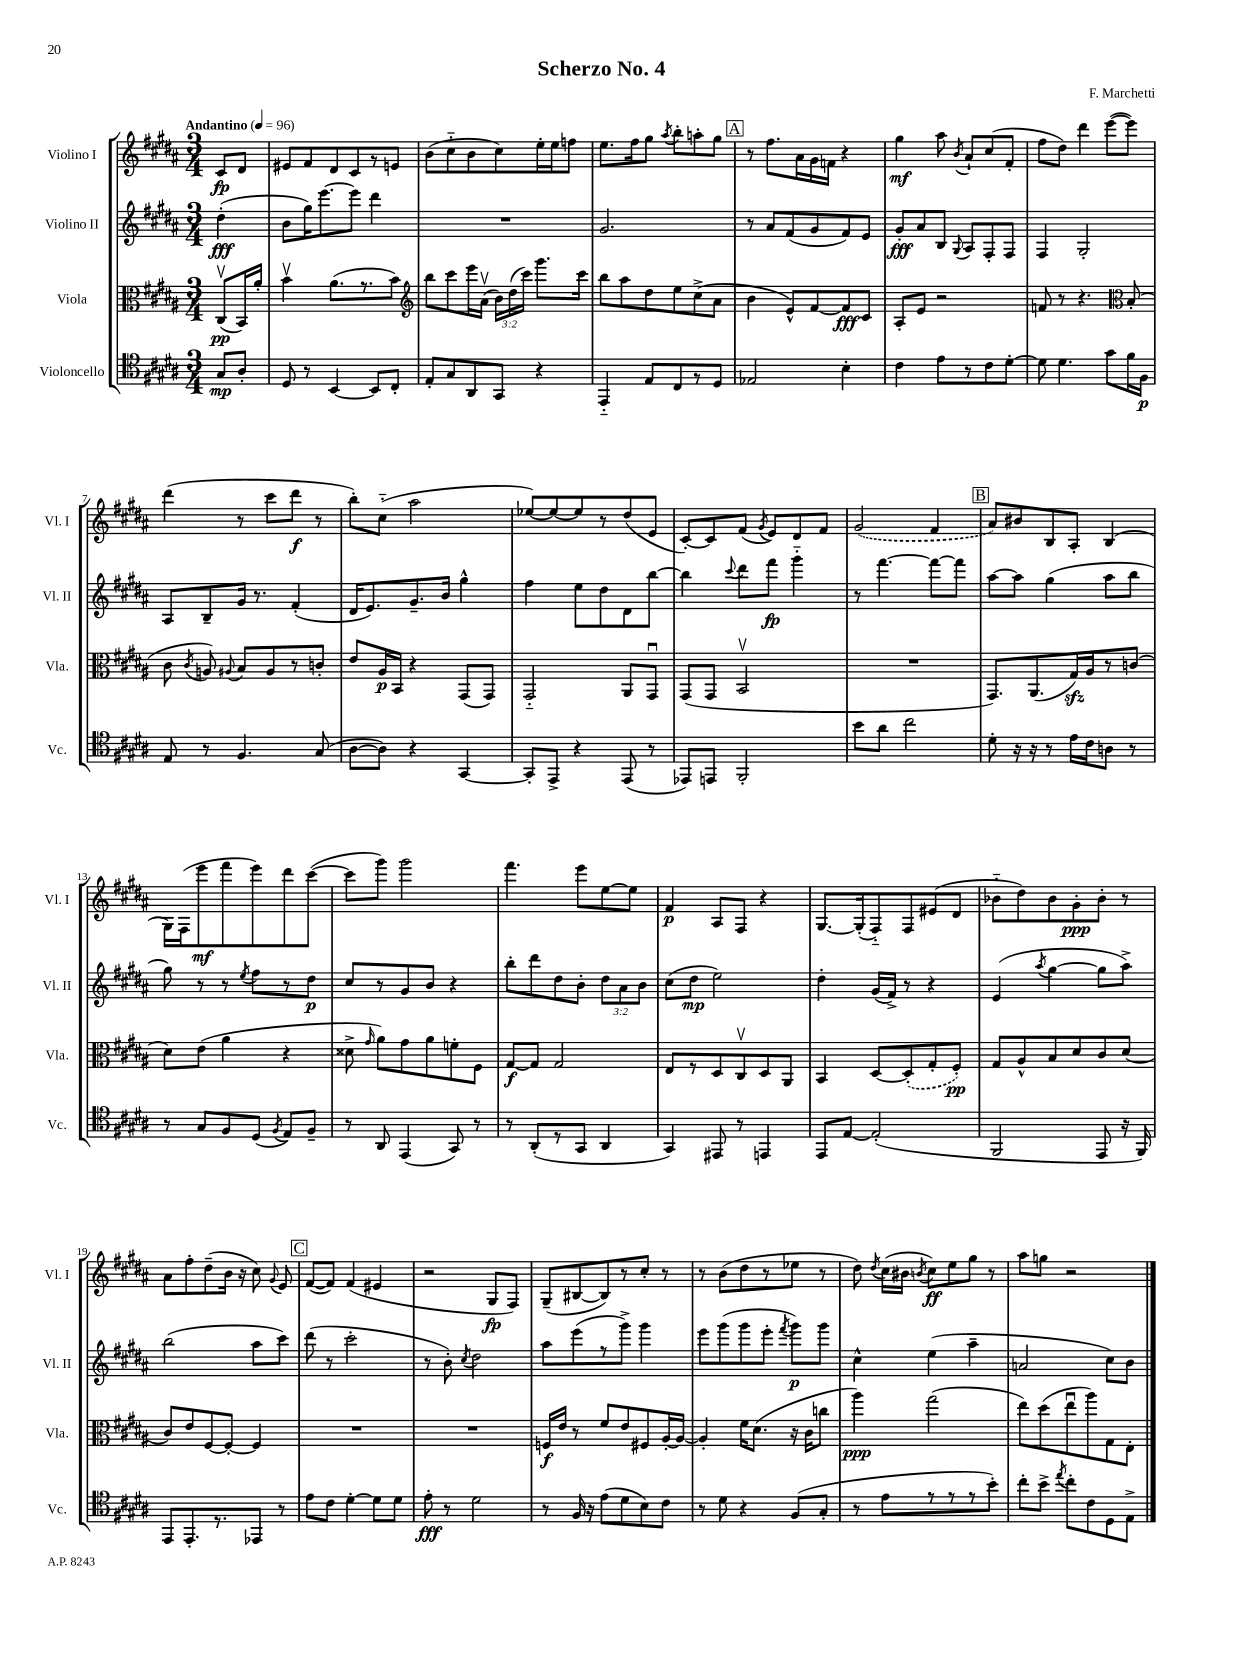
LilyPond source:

\header { title = "Scherzo No. 4" composer = "F. Marchetti" }
<<
\new StaffGroup <<
\new Staff = "s0" \with { instrumentName = "Violino I" shortInstrumentName = "Vl. I" } {
    \clef treble \key b \major \numericTimeSignature \time 3/4 \partial 4 \tempo "Andantino" 4 = 96
    \autoBeamOff cis'8[\fp dis'8] |
    eis'8[ fis'8 dis'8 cis'8 r8 e'8] |
    b'8[( cis''8-_ b'8 cis''8) e''16-. e''16 f''8] |
    e''8.[ fis''16 gis''8] \acciaccatura { ais''8 } b''8[-. a''8-. gis''8] |
    \mark \markup { \box "A" } r8 fis''8.[ ais'16 gis'16 f'16] r4 |
    gis''4\mf ais''8 \acciaccatura { b'8 } ais'8[-! cis''8( fis'8]-. |
    fis''8[ dis''8]) dis'''4 e'''8[~( e'''8]) |
    dis'''4( r8 cis'''8[ dis'''8]\f r8 |
    b''8[-.) cis''8]-_( ais''2 |
    ees''8[~) ees''8~ ees''8 r8 dis''8( e'8] |
    cis'8[~-.) cis'8 fis'8]( \acciaccatura { gis'8 } e'8[) dis'8 fis'8] |
    \once \slurDashed gis'2( fis'4 |
    \mark \markup { \box "B" } ais'8[) bis'8 b8 ais8]-. b4( |
    gis16[) fis16( e'''8\mf fis'''8 e'''8) dis'''8 cis'''8]~( |
    cis'''8[ gis'''8]) gis'''2 |
    fis'''4. e'''8[ e''8~ e''8] |
    fis'4\p ais8[ fis8] r4 |
    gis8.[~ gis16-.( fis8-_) fis8 eis'8( dis'8] |
    bes'8[-_ dis''8) bes'8 gis'8-.\ppp bes'8]-. r8 |
    ais'8[ fis''8-. dis''8--( b'16] r16 cis''8) \appoggiatura { gis'8 } e'8 |
    \mark \markup { \box "C" } fis'8[~( fis'8]) fis'4( eis'4 |
    r2 gis8[\fp fis8]) |
    gis8[--( bis8~ bis8) r8 cis''8]-. r8 |
    r8 b'8[( dis''8 r8 ees''8] r8 |
    dis''8) \acciaccatura { dis''8 } cis''16[( bis'16] \acciaccatura { b'8 } cis''8[\ff) e''8 gis''8] r8 |
    ais''8[ g''8] r2 \bar "|." |
}
\new Staff = "s1" \with { instrumentName = "Violino II" shortInstrumentName = "Vl. II" } {
    \clef treble \key b \major \numericTimeSignature \time 3/4 \override Staff.TupletNumber.text = #tuplet-number::calc-fraction-text \partial 4
    \autoBeamOff dis''4-.\fff( |
    b'8[ gis''16) e'''8.~ e'''8] dis'''4 |
    R2. |
    gis'2. |
    \mark \markup { \box "A" } r8 ais'8[ fis'8( gis'8 fis'8) e'8] |
    gis'8[-.\fff ais'8 b8] \appoggiatura { gis8 } ais8[ fis8-. fis8] |
    fis4 gis2-. |
    ais8[ b8-- gis'16] r8. fis'4-.( |
    dis'16[ e'8.) gis'8.-- b'16] gis''4-^ |
    fis''4 e''8[ dis''8 dis'8 b''8]~ |
    b''4 \appoggiatura { cis'''8 } dis'''8[ fis'''8]\fp gis'''4-_ |
    r8 fis'''4.~ fis'''8[~ fis'''8] |
    \mark \markup { \box "B" } ais''8[~ ais''8] gis''4( ais''8[ b''8] |
    gis''8) r8 r8 \acciaccatura { e''8 } fis''8[ r8 dis''8]\p |
    cis''8[ r8 gis'8 b'8] r4 |
    b''8[-. dis'''8 dis''8 b'8]-. \tuplet 3/2 { dis''8[ ais'8 b'8] } |
    cis''8[( dis''8]\mp e''2) |
    dis''4-. gis'16[( fis'16]->) r8 r4 |
    e'4( \acciaccatura { ais''8 } gis''4~ gis''8[ ais''8]->) |
    b''2( ais''8[ cis'''8]) |
    \mark \markup { \box "C" } dis'''8( r8 cis'''2-. |
    r8 b'8-.) \acciaccatura { cis''8 } dis''2 |
    ais''8[ e'''8( r8 gis'''8]->) gis'''4 |
    e'''8[ gis'''8( gis'''8 e'''8]-. \acciaccatura { fis'''8 } gis'''8[\p) gis'''8] |
    cis''4-^ e''4( ais''4-- |
    a'2 cis''8[) b'8] \bar "|." |
}
\new Staff = "s2" \with { instrumentName = "Viola" shortInstrumentName = "Vla." } {
    \clef alto \key b \major \numericTimeSignature \time 3/4 \override Staff.TupletNumber.text = #tuplet-number::calc-fraction-text \partial 4
    \autoBeamOff cis8[\upbow\pp( b,16) ais'16]-. |
    b'4\upbow ais'8.[( r8. b'8]) |
    \clef treble b''8[ cis'''8 e'''16 ais'16]\upbow( \tuplet 3/2 { b'16[) dis''16( cis'''16]) } gis'''8.[ cis'''16] |
    b''8[ ais''8 dis''8 e''8 cis''8->( ais'8] |
    \mark \markup { \box "A" } b'4 e'8[-^) fis'8~ fis'8\fff cis'8] |
    ais8[-. e'8] r2 |
    f'8 r8 r4. \clef alto b8-.( |
    cis'8 \acciaccatura { cis'8 } a8) \appoggiatura { ais8 } b8[ ais8 r8 c'8]-. |
    e'8[ ais16\p b,16] r4 gis,8[( gis,8]) |
    gis,2-_ ais,8[ gis,8]\downbow |
    gis,8[( gis,8] b,2\upbow |
    R2. |
    \mark \markup { \box "B" } gis,8.[) ais,8.( gis16\sfz) ais16 r8 c'8]( |
    dis'8[) e'8]( ais'4 r4 |
    disis'8-> \grace { gis'16 } ais'8[) gis'8 ais'8 f'8-. fis8] |
    gis8[~\f gis8] gis2 |
    e8[ r8 dis8 cis8\upbow dis8 ais,8] |
    b,4 dis8[~ \once \slurDashed dis8-.( gis8-. fis8]-.\pp) |
    gis8[ ais8-^ b8 dis'8 cis'8 dis'8]( |
    cis'8[) e'8 fis8~ fis8]~-. fis4 |
    \mark \markup { \box "C" } R2. |
    R2. |
    f16[\f e'16] r8 fis'8[ e'8 fis8 ais16~-. ais16]~ |
    ais4-. fis'16[ dis'8.]( r16 cis'16[ c''8] |
    ais''4\ppp) gis''2( |
    e''8[) dis''8( e''8\downbow ais''8) gis8 e8]-. \bar "|." |
}
\new Staff = "s3" \with { instrumentName = "Violoncello" shortInstrumentName = "Vc." } {
    \clef tenor \key b \major \numericTimeSignature \time 3/4 \partial 4
    \autoBeamOff gis8[\mp ais8]-. |
    dis8 r8 b,4~ b,8[ cis8]-. |
    e8[-. gis8 ais,8 gis,8] r4 |
    e,4-_ e8[ cis8 r8 dis8] |
    \mark \markup { \box "A" } ees2 b4-. |
    cis'4 e'8[ r8 cis'8 dis'8]~-. |
    dis'8 dis'4. gis'8[ fis'16 fis16]\p |
    e8 r8 fis4. gis8( |
    ais8[~ ais8]) r4 gis,4~ |
    gis,8[-. e,8]-> r4 e,8( r8 |
    ees,8[) e,8] fis,2-. |
    b'8[ ais'8] cis''2 |
    \mark \markup { \box "B" } dis'8-. r16 r16 r8 e'16[ cis'16 a8] r8 |
    r8 gis8[ fis8 dis8]( \acciaccatura { fis8 } e8[) fis8]-- |
    r8 ais,8 e,4( gis,8) r8 |
    r8 ais,8[-.( r8 gis,8] ais,4 |
    gis,4) eis,8 r8 e,4 |
    e,8[ e8]~ e2-.( |
    fis,2 e,8 r16 fis,16) |
    e,8[ e,8.-. r8. ees,8] r8 |
    \mark \markup { \box "C" } e'8[ cis'8] dis'4~-. dis'8[ dis'8] |
    e'8-.\fff r8 dis'2 |
    r8 fis16 r16 e'8[( dis'8 b8) cis'8] |
    r8 dis'8 r4 fis8[( gis8]-. |
    r8 e'8[ r8 r8 r8 b'8]-.) |
    cis''8[-. b'8]-> \acciaccatura { e''8 } cis''8[-. cis'8 dis8 e8]-> \bar "|." |
}
>>
>>
